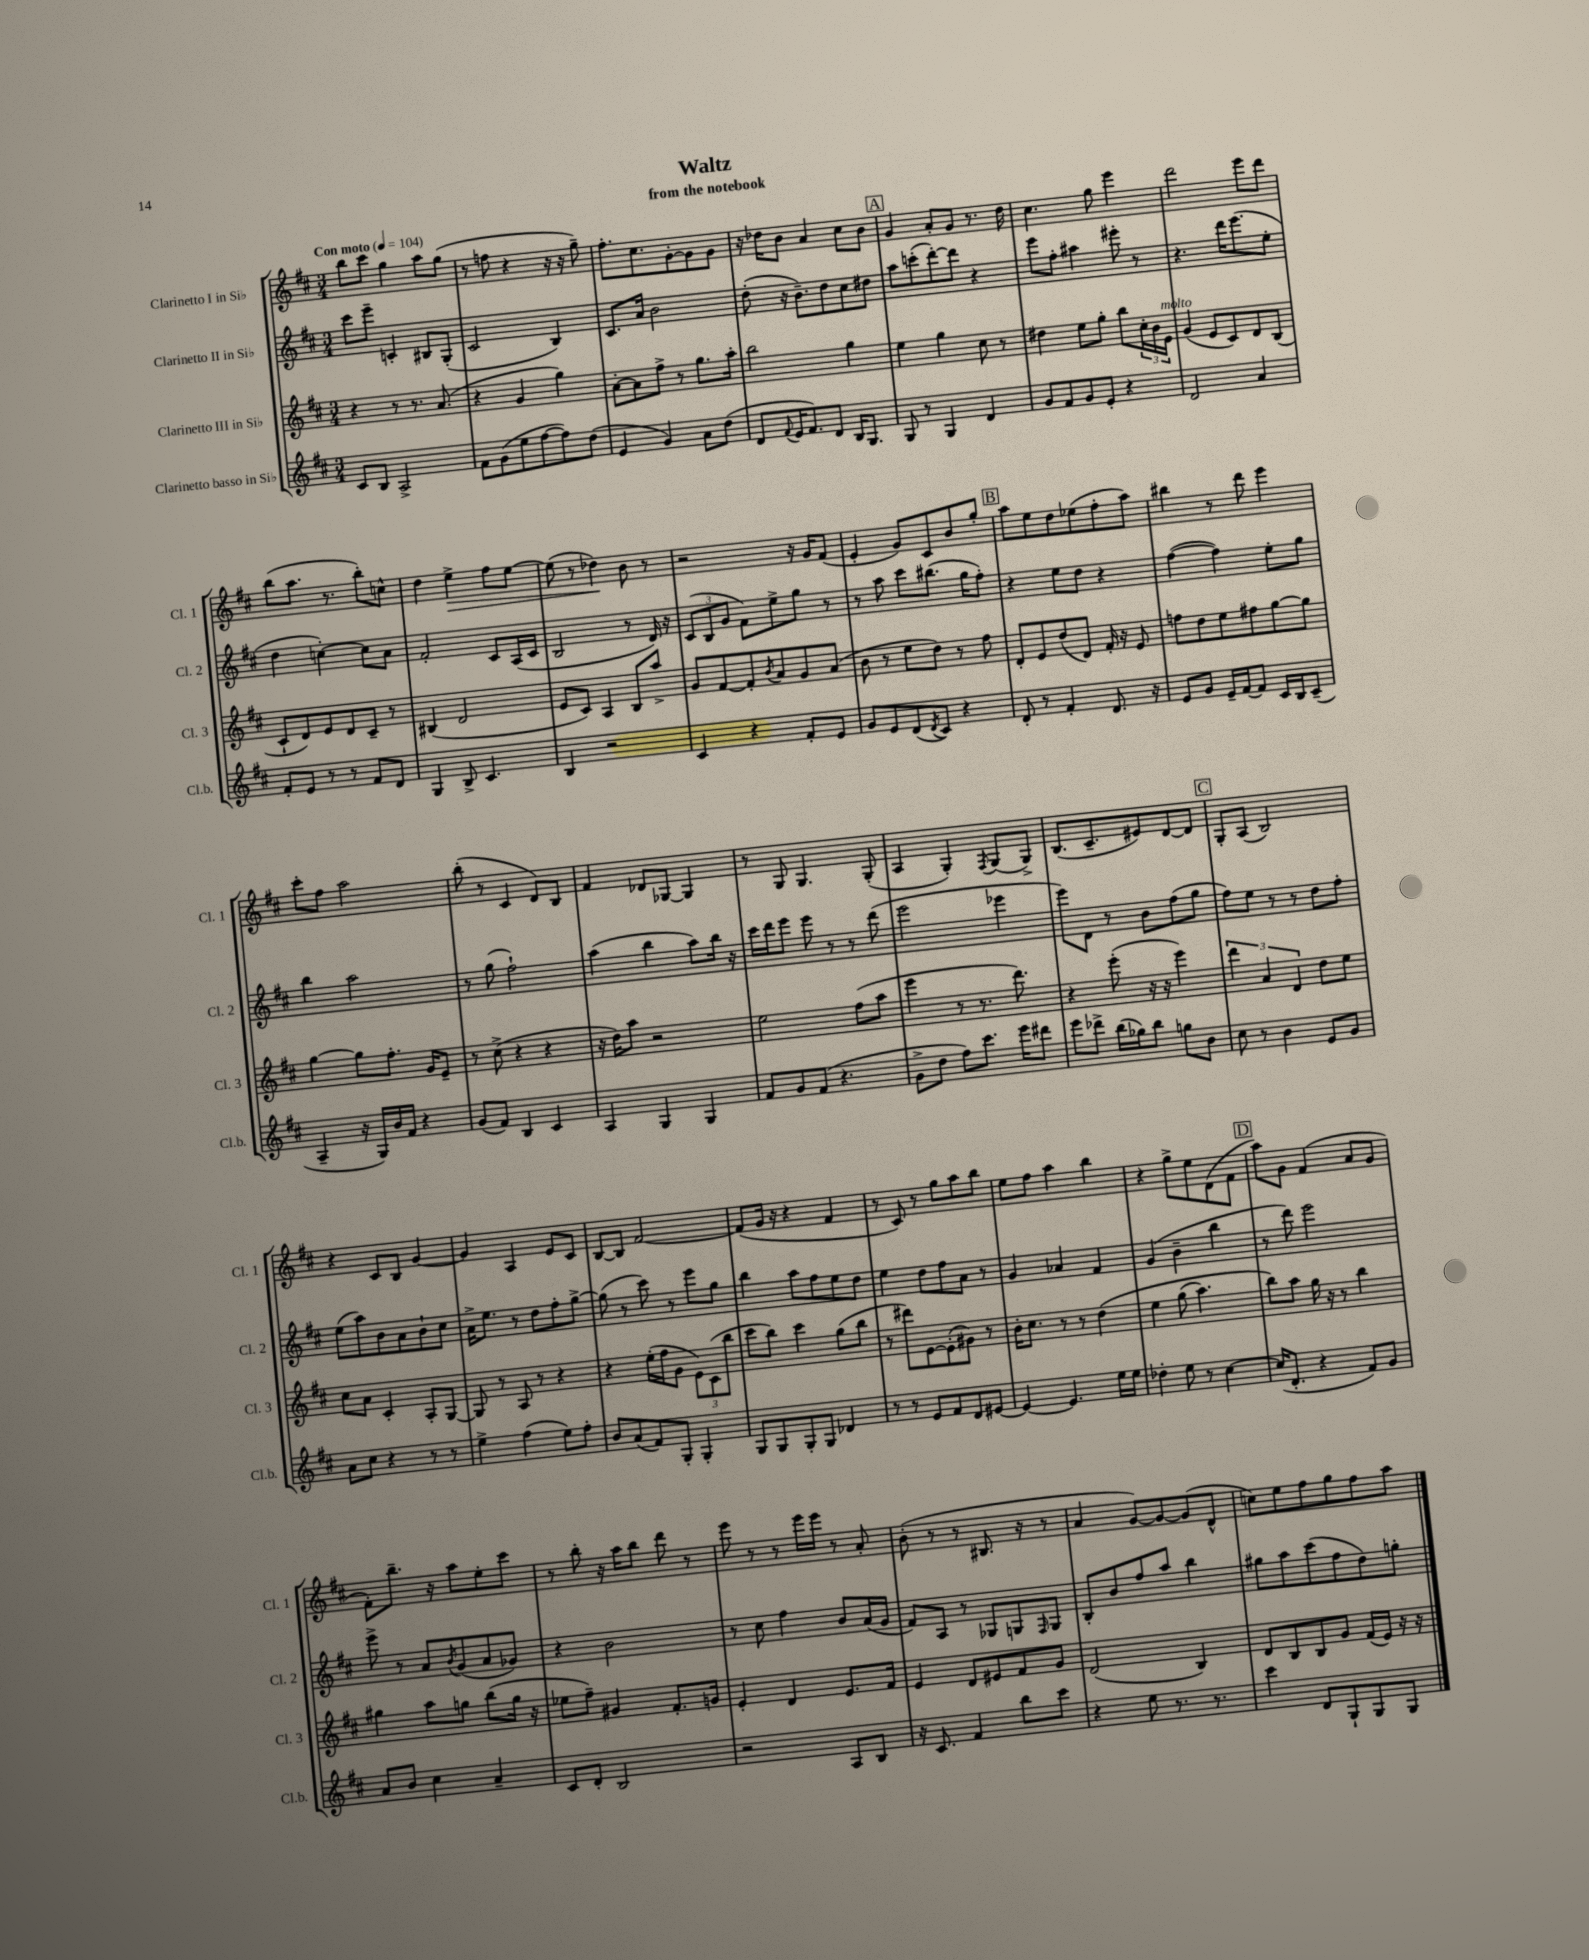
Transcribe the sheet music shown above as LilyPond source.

\header { title = "Waltz" subtitle = "from the notebook" }
<<
\new StaffGroup <<
\new Staff = "s0" \with { instrumentName = "Clarinetto I in Sib" shortInstrumentName = "Cl. 1" } {
    \clef treble \key d \major \numericTimeSignature \time 3/4 \tempo "Con moto" 4 = 104
    b''8 cis'''8 g''4 a''8 g''8( |
    r8 f''8 r4 r16 r16 g''8--) |
    fis''8.-. cis''8. g'8~-. g'8 g'8 |
    r16 des''16 b'8 a'4 cis''8 b'8 |
    \mark \markup { \box "A" } g'4 a'8-. g'8 r8. d''16 |
    cis''4. g''8 e'''4 |
    d'''2 e'''8 d'''8 |
    b''8( a''8. r8. b''8-.) c''8-^ |
    d''4 e''4->\> fis''8 e''8~ |
    e''8( r8 des''4\!) b'8 r8 |
    r2 r16 g'16 fis'8( |
    e'4-. g'8) cis'8 b'8 g''8-. |
    \mark \markup { \box "B" } a''8 e''8 d''8 ees''8( fis''8-. a''8) |
    bis''4 r8 d'''8 e'''4 |
    cis'''8-. fis''8 a''2 |
    b''8-.( r8 cis'4 d'8) b8 |
    fis'4 des'8 ges8~ ges4 |
    r8 g8 g4. g8-.( |
    a4 g4-.) \acciaccatura { fis8 } g8( g8->) |
    b8.( cis'8.-- eis'8) d'8~ d'8 |
    \mark \markup { \box "C" } g8-. a8( b2) |
    r4 cis'8 b8 g'4~ |
    g'4 a4 e'8 cis'8 |
    b8~ b8 fis'2~ |
    fis'8( g'16 r16 r4 fis'4 |
    r8 cis'8) r8 g''8 a''8 b''8 |
    e''8 fis''8 a''4 b''4 |
    r4 g''8-> e''8 d'8( fis'8 |
    \mark \markup { \box "D" } a''8) g'8 fis'4( a'8 g'8 |
    fis'8-.) b''8.-- r16 a''8 e''8-. cis'''8 |
    r8 b''8-. r16 a''16 b''8 d'''8 r8 |
    e'''8 r8 r8 e'''16 e'''16 r8 a'8-. |
    b'8-.( r8 r8 bis8. r16 r8 |
    a'4 g'8~) g'8~ g'8( d'8-^ |
    c''8) e''8 fis''8 g''8 fis''8 a''8 \bar "|." |
}
\new Staff = "s1" \with { instrumentName = "Clarinetto II in Sib" shortInstrumentName = "Cl. 2" } {
    \clef treble \key d \major \numericTimeSignature \time 3/4
    cis'''8 e'''8-- c'4-. bis8 g8-.( |
    cis'2 b4) |
    cis'8. a'16 b'2 |
    d''8-.( r16 b'8.--) d''8 cis''8 dis''8 |
    \mark \markup { \box "A" } a''8 c'''8-.( d'''8~-.) d'''8 r4 |
    e'''8 fis''8-. ais''4 eis'''8-. r8 |
    r4. d'''16 e'''8.( e''8-. |
    d''4 c''4~-.) c''8 a'8 |
    fis'2-. cis'8 a16( cis'16 |
    b2 r8 d'16) r16 |
    \tuplet 3/2 { cis'8( b8 g'8 } fis'8) e''8-> g''8 r8 |
    r8 a''8 cis'''8 bis''8.( g''16 fis''8-.) |
    \mark \markup { \box "B" } r4 e''8 d''8 r4 |
    fis''4~( fis''4) e''8-. g''8 |
    b''4 a''2 |
    r8 g''8( fis''2-!) |
    a''4( b''4 a''8) b''16 r16 |
    cis'''16 d'''16 e'''8 e'''8 r8 r8 d'''8( |
    e'''2 ees'''4 |
    e'''8) d'8 r8 b'8 fis''8( g''8 |
    \mark \markup { \box "C" } fis''8) e''8 r8 r8 d''8 fis''8-. |
    e''8( a''8) b'8 a'8 b'8-! cis''8 |
    a'16-> e''8. r8 d''8 fis''8-. g''8~-> |
    g''8( r8 cis'''8) r8 e'''8 g''8 |
    b''4 a''8 fis''8 e''8 d''8 |
    e''4 d''8 fis''8 a'8 r8 |
    g'4 aes'4 fis'4 |
    g'4( b'4-- b''4 |
    \mark \markup { \box "D" } r8 d'''8) e'''2 |
    e'''8-> r8 a'8 \acciaccatura { b'8 } g'8( a'8 ges'8) |
    r4 b'2 |
    r8 cis''8 fis''4 b'8 a'16( g'16 |
    fis'8) a8 r8 ges8 g8 \grace { fis16 } g8 |
    b8-. b'8 fis''8 a''8 b''4 |
    gis''8 a''8 cis'''8( fis''8 d''8) g''8-. \bar "|." |
}
\new Staff = "s2" \with { instrumentName = "Clarinetto III in Sib" shortInstrumentName = "Cl. 3" } {
    \clef treble \key d \major \numericTimeSignature \time 3/4
    r4 r8 r8. a'8.( |
    r4 g'4 g''4) |
    a'8~-. a'8 fis''8-> r8 g''8. a''16-. |
    b''2 g''4 |
    \mark \markup { \box "A" } e''4 g''4 cis''8 r8 |
    dis''4 e''8 g''8-. b''8 \tuplet 3/2 { cis''16-. b'16 e'16^\markup { \italic "molto" } } |
    g'4( e'8 cis'8) d'8 b8( |
    cis'8-! d'8) e'8 d'8 cis'8-- r8 |
    bis4( d'2 |
    e'8 cis'8) a4 b8 a''8-> |
    g'8 fis'8~ fis'8-. \acciaccatura { b'8 } a'8 g'8 a'8( |
    b'8 r8 e''8 d''8) r8 fis''8 |
    \mark \markup { \box "B" } d'8-. e'8 d''8( d'8) fis'16-. r16 e'8 |
    f''8 d''8 e''8 fis''8 g''8~ g''8 |
    g''4~ g''8 fis''8.-. g'16 e'8-- |
    r8 cis''8->( r4 r4 |
    r16 d''16) a''8 r2 |
    e''2 fis''8( a''8 |
    e'''4 r8 r8. d'''8.) |
    r4 e'''8-.( r16 r16 e'''4) |
    \mark \markup { \box "C" } \tuplet 3/2 { d'''4 a'4 d'4 } d''8 e''8 |
    cis''8 a'8 cis'4-. a8-. g8~ |
    g8 r8 a8 r8 r4 |
    r4 e''16-.( fis''16 g'8 \tuplet 3/2 { e'8) cis'8( b''8 } |
    cis'''8 b''8) cis'''4 g''8( b''8 |
    r8 dis'''8) e'8~ e'8-.( gis'8) r8 |
    b'16-. cis''8. r8 r8 d''4\( |
    e''4 g''8( a''4.) |
    \mark \markup { \box "D" } b''8\) a''8 g''16 r16 r8 b''4 |
    gis''4 a''8 g''8 b''8( g''16 r16 |
    ees''8 fis''8--) gis'4 fis'8.-. g'16 |
    e'4-. d'4 e'8. fis'16 |
    e'4 d'8 eis'8 fis'8 g'8 |
    d'2( b4) |
    d'8 b8 b8 g'8 fis'16( e'16) r16 r16 \bar "|." |
}
\new Staff = "s3" \with { instrumentName = "Clarinetto basso in Sib" shortInstrumentName = "Cl.b." } {
    \clef treble \key d \major \numericTimeSignature \time 3/4
    cis'8 b8 a2-> |
    fis'8 g'8( e''8 fis''8~ fis''8) d''8( |
    e'4 g'4) a'8 d''8( |
    d'8 \appoggiatura { fis'8 } e'16 fis'8.) d'8 b16 g8. |
    \mark \markup { \box "A" } g8 r8 g4 d'4 |
    g'8 fis'8 g'8 e'8-. r4 |
    d'2 a'4 |
    fis'8-. e'8 r8 r8 fis'8 d'8 |
    g4 b8-> cis'4. |
    b4 r2 |
    cis'4 r4 fis'8-. e'8 |
    g'8 e'8 d'8( \acciaccatura { d'8 } cis'8) r4 |
    \mark \markup { \box "B" } d'8-. r8 fis'4-. d'8. r16 |
    e'8 g'8 e'16-- fis'16~ fis'8 cis'16 b16 cis'8--( |
    a4-- r16 g16) b'16 fis'16 r4 |
    g'8( fis'8) b4 cis'4 |
    a4 g4 g4 |
    fis'8 g'8 fis'8( r4. |
    g'8-> d''8 fis''8) cis'''8. e'''16 dis'''8 |
    e'''8 des'''8-> b''16( ges''16) b''8 g''8 b'8 |
    \mark \markup { \box "C" } cis''8 r8 b'4 e'8 g'8 |
    a'8 cis''8 r4 r8 r8 |
    e''4-> fis''4( e''8) fis''8-. |
    b'8 a'8( fis'8) g8-. g4-. |
    g8 g8 g8-. g8 des'4 |
    r8 r8 e'8 fis'8 d'8 eis'8~ |
    eis'4~ eis'4. e''16 e''16 |
    des''4-. e''8 r8 cis''4~ |
    \mark \markup { \box "D" } cis''16( d'8.-. r4 fis'8) g'8 |
    a'8 b'8 cis''4 a'4-- |
    cis'8 d'8-. b2 |
    r2 a8 b8 |
    r16 cis'8. fis'4 b''8 cis'''8 |
    r4 e''8 r8. r8. |
    cis'''4 d'8 g8-! g8 g8 \bar "|." |
}
>>
>>
\layout { \context { \Score \remove "Bar_number_engraver" } }
